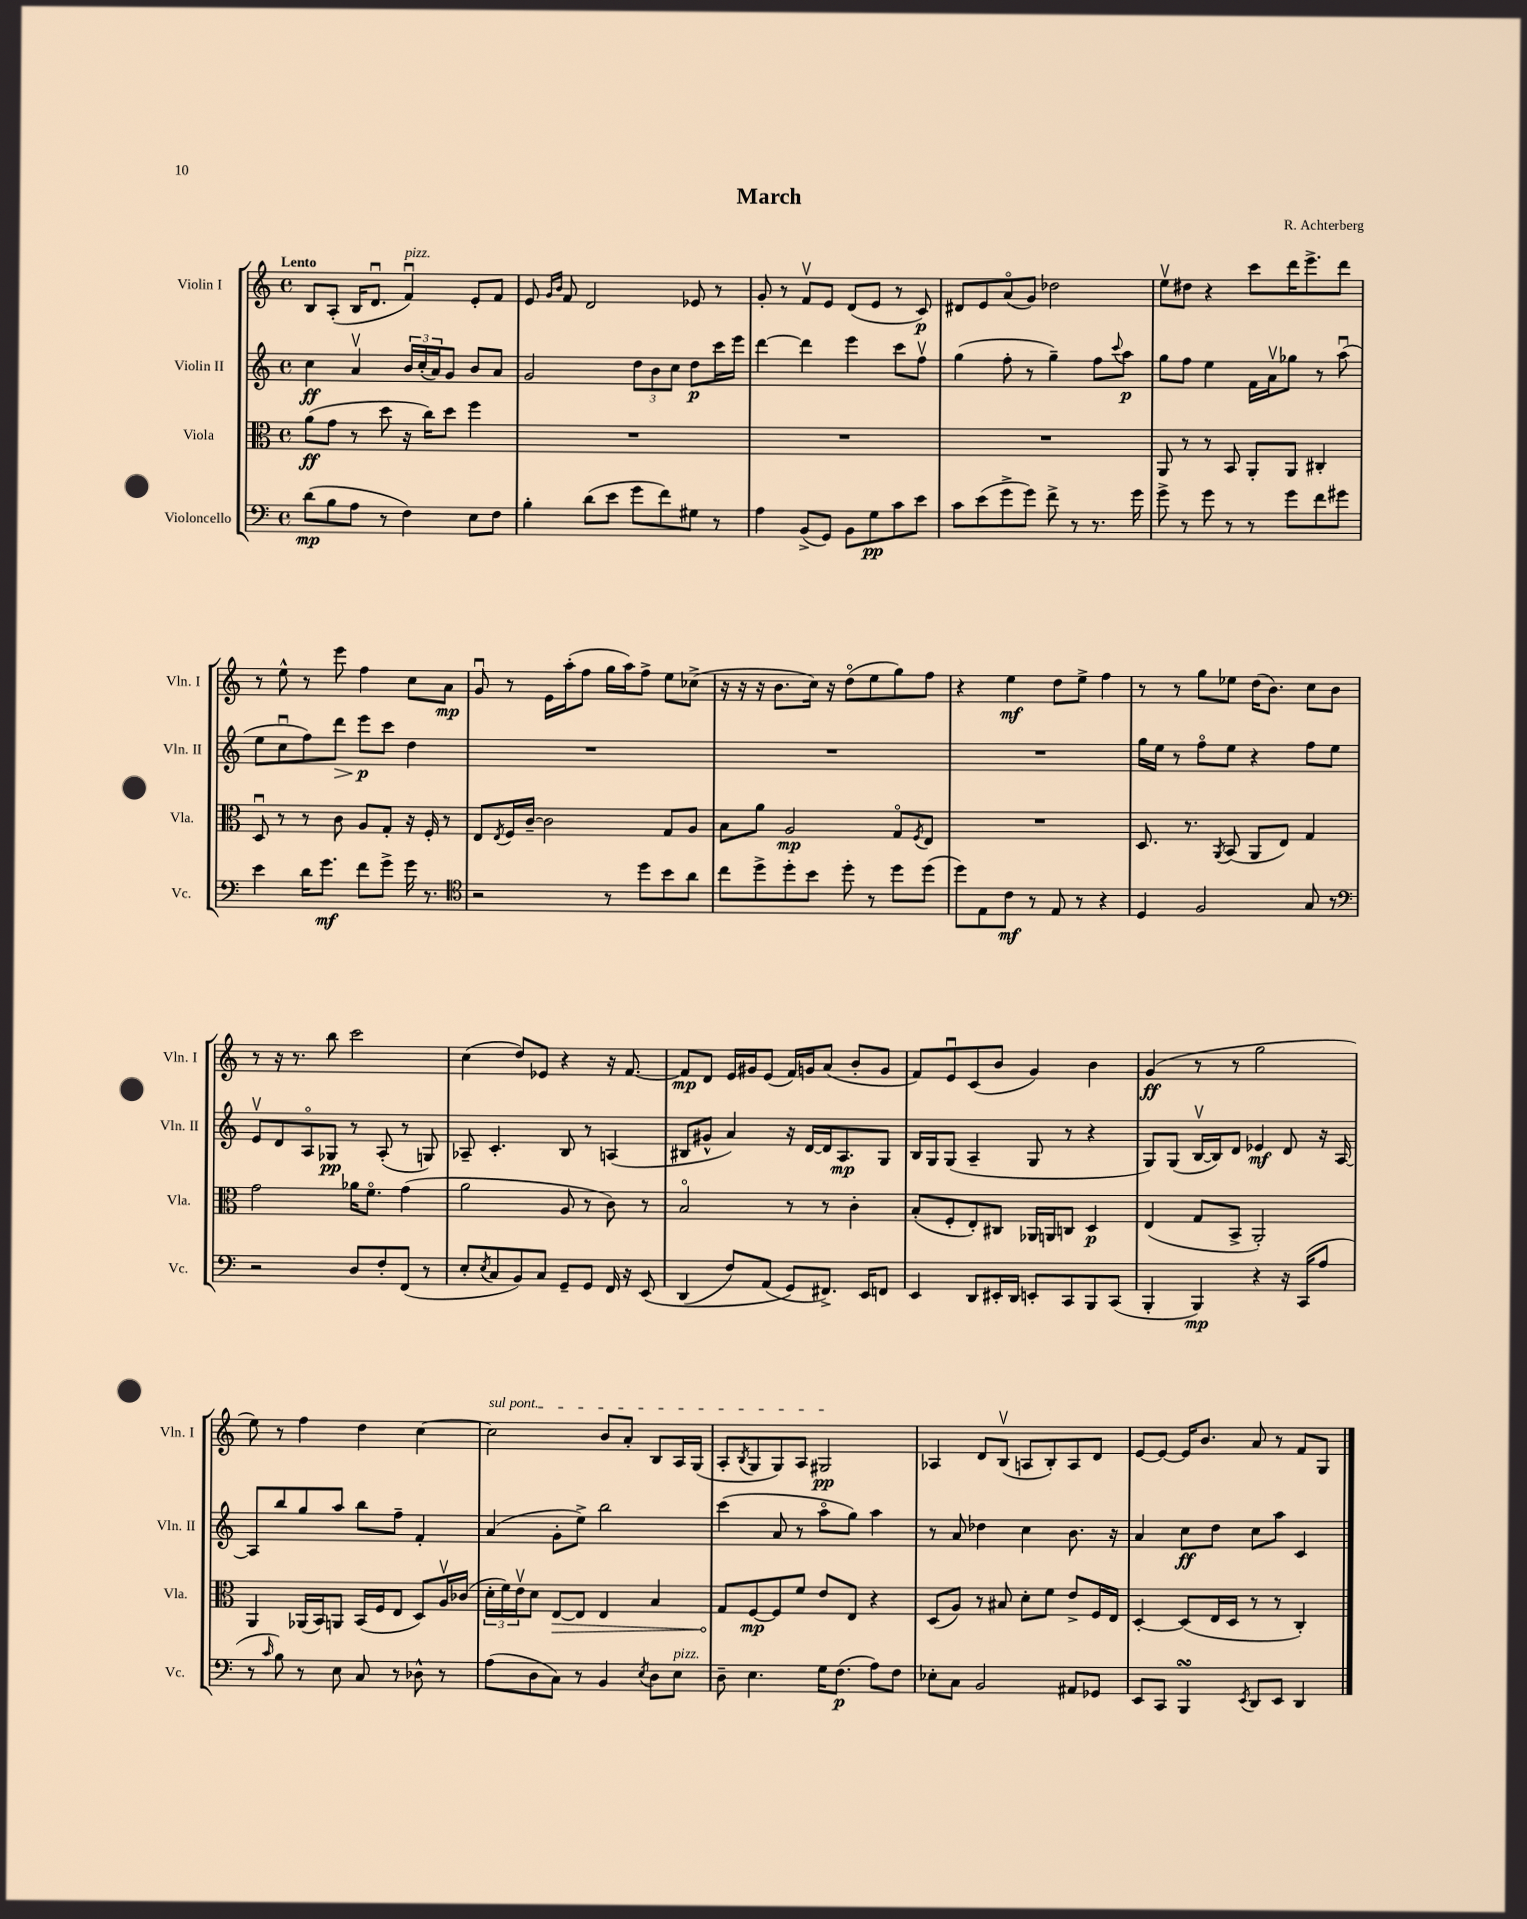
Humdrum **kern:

**kern	**kern	**kern	**kern
*staff4	*staff3	*staff2	*staff1
*clefF4	*clefC3	*clefG2	*clefG2
*k[]	*k[]	*k[]	*k[]
*M4/4	*M4/4	*M4/4	*M4/4
*met(c)	*met(c)	*met(c)	*met(c)
(8d	(8a	4cc	8B
8B	8g	.	(8A'
8A	8r	4av	16B
.	.	.	8.du
8r	8dd	.	.
4F)	16r	24b	4fu)
.	.	(24cc'	.
.	16cc)	.	.
.	.	24a)	.
.	8dd	8g	.
8E	4ff	8b	8e'
8F	.	8a	8f
=	=	=	=
4B'	1r	2g	8e
.	.	.	16qqg
.	.	.	16qqb
.	.	.	8f
(8d	.	.	2d
8e	.	.	.
8g	.	12dd	.
.	.	12b	.
8f)	.	.	.
.	.	12cc	.
8G#	.	8dd	8e-
8r	.	16ccc	8r
.	.	16eee	.
=	=	=	=
4A	1r	[4ddd	8g'
.	.	.	8r
(8BB^	.	4ddd]	8fv
8GG)	.	.	8e
8BB	.	4eee	(8d
8G	.	.	8e
8c	.	8ccc	8r
8e	.	8ffv	8c)
=	=	=	=
8c	1r	(4gg	8d#
(8e	.	.	8e
8g^	.	8ff'	(8ao
8g)	.	8r	8g)
8f^	.	4gg~)	2dd-
8r	.	.	.
8.r	.	8ff	.
.	.	8qqccc	.
.	.	8aa	.
16g	.	.	.
=	=	=	=
8g^	8AA	8gg	8eev
8r	8r	8ff	8dd#
8g	8r	4ee	4r
8r	8BB	.	.
8r	8AA'	16f	8ccc
.	.	16av	.
8g	8AA	8gg-	16ddd
.	.	.	8.eee^
8f	4C#'	8r	.
8g#	.	(8aau	8ddd
=	=	=	=
4e	8Du	8ee	8r
.	8r	8ccu	8ee^^
16d	8r	8ff)	8r
8.g	.	.	.
.	8c	8ddd	8eee
8f	8A	8eee	4ff
8g^	8G'	8ccc	.
16g	16r	4dd	8cc
8.r	16F'	.	.
.	8r	.	8a
=	=	=	=
*clefC4	*	*	*
2r	8E	1r	8gu
.	8qE	.	.
.	16F	.	8r
.	[16c~	.	.
.	2c]	.	16e
.	.	.	(16aa'
.	.	.	8ff
8r	.	.	16gg
.	.	.	16aa)
8dd	.	.	8ff^
8b	8G	.	8ee
8a	8A	.	(8cc-^
=	=	=	=
8cc	8B	1r	16r
.	.	.	16r
8dd^	8a	.	16r
.	.	.	8.b
8dd'	2A	.	.
8b	.	.	16cc)
.	.	.	16r
8dd'	.	.	(8ddo
8r	.	.	8ee
8dd	8Go	.	8gg)
.	8qF	.	.
(8dd	8E	.	8ff
=	=	=	=
8dd)	1r	1r	4r
8E	.	.	.
8c	.	.	4ee
8r	.	.	.
8E	.	.	8dd
8r	.	.	8ee^
4r	.	.	4ff
=	=	=	=
4D	8.D	16gg	8r
.	.	16ee	.
.	.	8r	8r
.	8.r	.	.
2F	.	8ffo	8gg
.	8qAA	.	.
.	(8BB	8ee	8ee-
.	8AA	4r	(16dd
.	.	.	8.b)
.	8E)	.	.
8G	4G	8ff	8cc
8r	.	8ee	8b
=	=	=	=
*clefF4	*	*	*
2r	2g	8ev	8r
.	.	8d	16r
.	.	.	8.r
.	.	8Ao	.
.	.	8G-	8bb
8D	16a-	8r	2ccc
.	8.fo	.	.
8F'	.	(8A'	.
(8FF	(4g	8r	.
8r	.	8G)	.
=	=	=	=
8E'	2a	8A-~	(4cc
8qE	.	.	.
8C	.	4.c'	.
8BB)	.	.	8dd)
8C	.	.	8e-
8GG~	8A	8B	4r
8GG	8r	8r	.
16FF	8c)	(4A	16r
16r	.	.	[8.f
&(8EE	8r	.	.
=	=	=	=
(4DD	2Bo	8B#	8f]
.	.	8g#^^	8d
8F)	.	4a)	16e
.	.	.	16g#
(8AA	.	.	(8e
8GG&)	8r	16r	16f)
.	.	[16d	16g
8.FF#^)	8r	16d]	(8a
.	.	8.A	.
.	4c'	.	8b'
16EE	.	.	.
8FF	.	8G	8g
=	=	=	=
4EE	(8B'	16B	8f)
.	.	16G	.
.	8F'	(8G	8eu
8DD	8E')	4A~	(8c
16EE#'	8C#	.	8b
16DD	.	.	.
8EE'	16AA-	8G	4g)
.	16AA	.	.
8CC	8C	8r	.
8BBB	4D	4r	4b
(8CC	.	.	.
=	=	=	=
4BBB'	(4E	8G)	(4g
.	.	(8G	.
4BBB)	8G	[16Bv	8r
.	.	16B])	.
.	8BB^	8d	8r
4r	2AA')	4e-	2gg
16r	.	8d	.
(16CC	.	.	.
8A	.	16r	.
.	.	[16A	.
=	=	=	=
8r	4AA	8A]	8ee)
16qqc	.	.	.
8B)	.	8bb	8r
8r	(16AA-	8gg	4ff
.	16BB)	.	.
8E	8AA	8aa	.
8C	(16BB	8bb	4dd
.	16F	.	.
8r	8E	8ff~	.
8D-^^	8D)	4f'	[4cc
8r	16Av	.	.
.	(16c-	.	.
=	=	=	=
(8A	24d'	(4a	2cc]
.	24f)	.	.
.	24ev	.	.
8D	8d	.	.
8C)	[8E	8g'	.
8r	8E]	8ee^)	.
4BB	4E	2bb	8b
.	.	.	8a'
8qE	.	.	.
8D	4B	.	8B
8E	.	.	16A
.	.	.	(16G
=	=	=	=
8D~	8G	(4ccc	8A'
.	.	.	8qB
4.E	[8F	.	8G
.	8F]	8a	8G)
.	8f	8r	8A
16G	8e	8aao	2G#
(8.F	.	.	.
.	8E	8gg)	.
8A)	4r	4aa	.
8F	.	.	.
=	=	=	=
8E-'	(8D	8r	4A-
8C	8A)	8a	.
2BB	8r	4dd-	8d
.	8B#	.	(8Bv
.	8d'	4cc	8A
.	8f	.	8B')
8AA#	8e^	8.b	8A
8GG-	16F	.	8d
.	16E	16r	.
=	=	=	=
8EE	[4D'	4a	[8e
8CC	.	.	8e_
4BBB	(8D]	8cc	16e]
.	.	.	8.b
.	16E	8dd	.
.	16D	.	.
8qEE	.	.	.
8DD	8r	8cc	8a
8EE	8r	8aa	8r
4DD	4C')	4c	8f
.	.	.	8G
==	==	==	==
*-	*-	*-	*-
